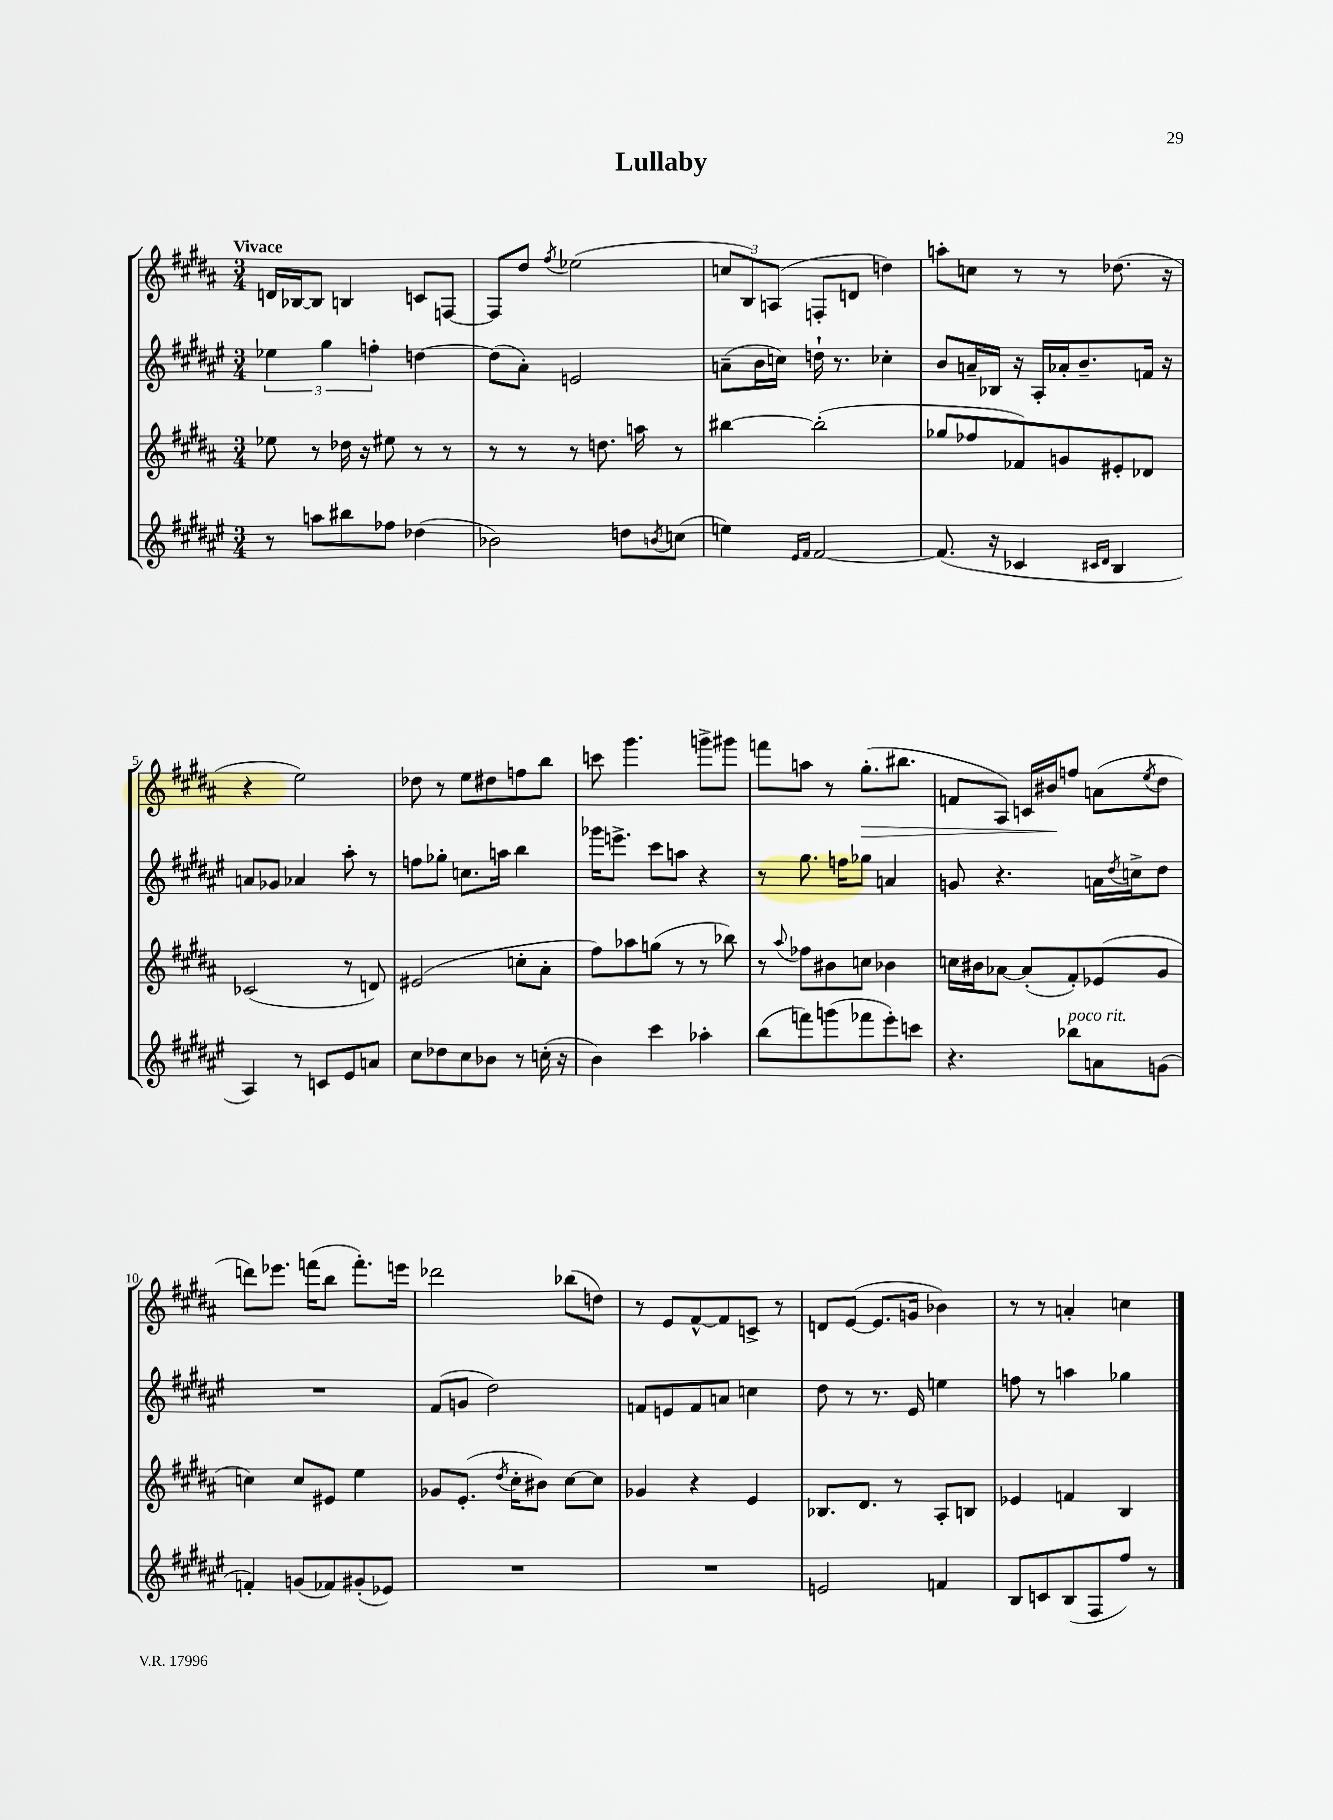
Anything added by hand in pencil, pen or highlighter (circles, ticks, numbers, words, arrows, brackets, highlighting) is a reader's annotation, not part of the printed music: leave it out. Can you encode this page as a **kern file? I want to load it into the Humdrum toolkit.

**kern	**kern	**kern	**kern
*staff4	*staff3	*staff2	*staff1
*clefG2	*clefG2	*clefG2	*clefG2
*k[f#c#g#d#a#e#]	*k[f#c#g#d#a#]	*k[f#c#g#d#a#e#]	*k[f#c#g#d#a#]
*M3/4	*M3/4	*M3/4	*M3/4
8r	8ee-	6ee-	16d
.	.	.	[16B-
8aa	8r	.	8B-]
.	.	6gg#	.
8bb#	16dd-	.	4B
.	16r	.	.
.	.	6ff'	.
8ff-	8ee#	.	.
(4dd-	8r	[4dd	8c
.	8r	.	[8F
=	=	=	=
2b-)	8r	(8dd]	8F]
.	8r	8a#')	8dd#
.	.	.	8qff#
.	8r	2e	(2ee-
.	8.dd	.	.
8dd	.	.	.
.	16aa	.	.
8qb	.	.	.
(8cc	8r	.	.
=	=	=	=
4ee)	[4bb#	(8a~	12cc
.	.	.	12B)
.	.	16b	.
.	.	.	(12A
.	.	16cc)	.
16qqe#	.	.	.
16qqf#	.	.	.
[2f#	(2bb#']	16dd`	8F'
.	.	8.r	.
.	.	.	8d
.	.	4cc-'	4dd)
=	=	=	=
(8.f#]	8gg-	8b	8aa'
.	8ff-	16a~	8cc
16r	.	16B-	.
4c-	8f-)	16r	8r
.	.	16A#'	.
.	8g	16a-'	8r
.	.	8.b~	.
16qqc#	.	.	.
16qqd#	.	.	.
4B	8e#'	.	(8.dd-
.	8d-	16f	.
.	.	16r	16r
=	=	=	=
4A#)	(2c-	8a	4r
.	.	8g-	.
8r	.	4a-	2ee)
8c	.	.	.
8e#	8r	8aa#'	.
8a	8d)	8r	.
=	=	=	=
8cc#	(2e#	8ff	8dd-
8dd-	.	8gg-'	8r
8cc#	.	8.cc	8ee
8b-	.	.	8dd#
.	.	16aa	.
8r	8cc'	4bb	8ff
(16cc'	8a#'	.	8bb
16r	.	.	.
=	=	=	=
4b)	8ff#)	16ggg-	8ccc
.	.	8.eee^	.
.	8aa-	.	4.ggg#
4ccc#	(8gg	8ccc#	.
.	8r	8aa	.
4aa-'	8r	4r	8ggg^
.	8bb-)	.	8ggg#
=	=	=	=
(8bb	8r	8r	8fff
.	8qqaa#	.	.
8fff)	8ff-	8.gg#	8aa
(8ggg	8b#	.	8r
.	.	16ff	.
8fff-	8cc	8gg-	(8.gg#'
8eee#')	4b-	4a	.
.	.	.	8.bb#
8ccc	.	.	.
=	=	=	=
4.r	16cc	8g	8f
.	16b#	.	.
.	[8a-	4.r	8A#)
.	(8a-']	.	16c
.	.	.	16b#
8bb-	8f#')	.	8ff
8a	(8e-	16a	(8a
.	.	8qdd#	.
.	.	16cc^	.
.	.	.	8qee
(8g	8g#	8dd#	8dd#
=	=	=	=
4f')	4cc)	2.r	8ddd)
.	.	.	8.eee-
(8g	8cc	.	.
.	.	.	(16fff
8f-)	8e#	.	8bb
(8g#'	4ee	.	8.fff')
8e-)	.	.	.
.	.	.	16eee
=	=	=	=
2.r	8g-	(8f#	2ddd-
.	(8.e'	8g	.
.	.	2dd#)	.
.	8qdd#	.	.
.	16cc#'	.	.
.	8b#)	.	.
.	[8cc#	.	(8bb-
.	8cc#]	.	8dd)
=	=	=	=
2.r	4g-	8f	8r
.	.	8e	8e
.	4r	8f	[8f#^^
.	.	8a	8f#]
.	4e	4cc	8c^
.	.	.	8r
=	=	=	=
2e	8.B-	8dd#	8d
.	.	8r	([8e
.	8.d#	.	.
.	.	8.r	8.e]
.	8r	.	.
.	.	16e#	16g
4f	8A#'	4ee	4b-)
.	8B	.	.
=	=	=	=
8B	4e-	8ff	8r
8c	.	8r	8r
(8B	4f	4aa	4a'
8F#	.	.	.
8ff#)	4B	4gg-	4cc
8r	.	.	.
==	==	==	==
*-	*-	*-	*-
